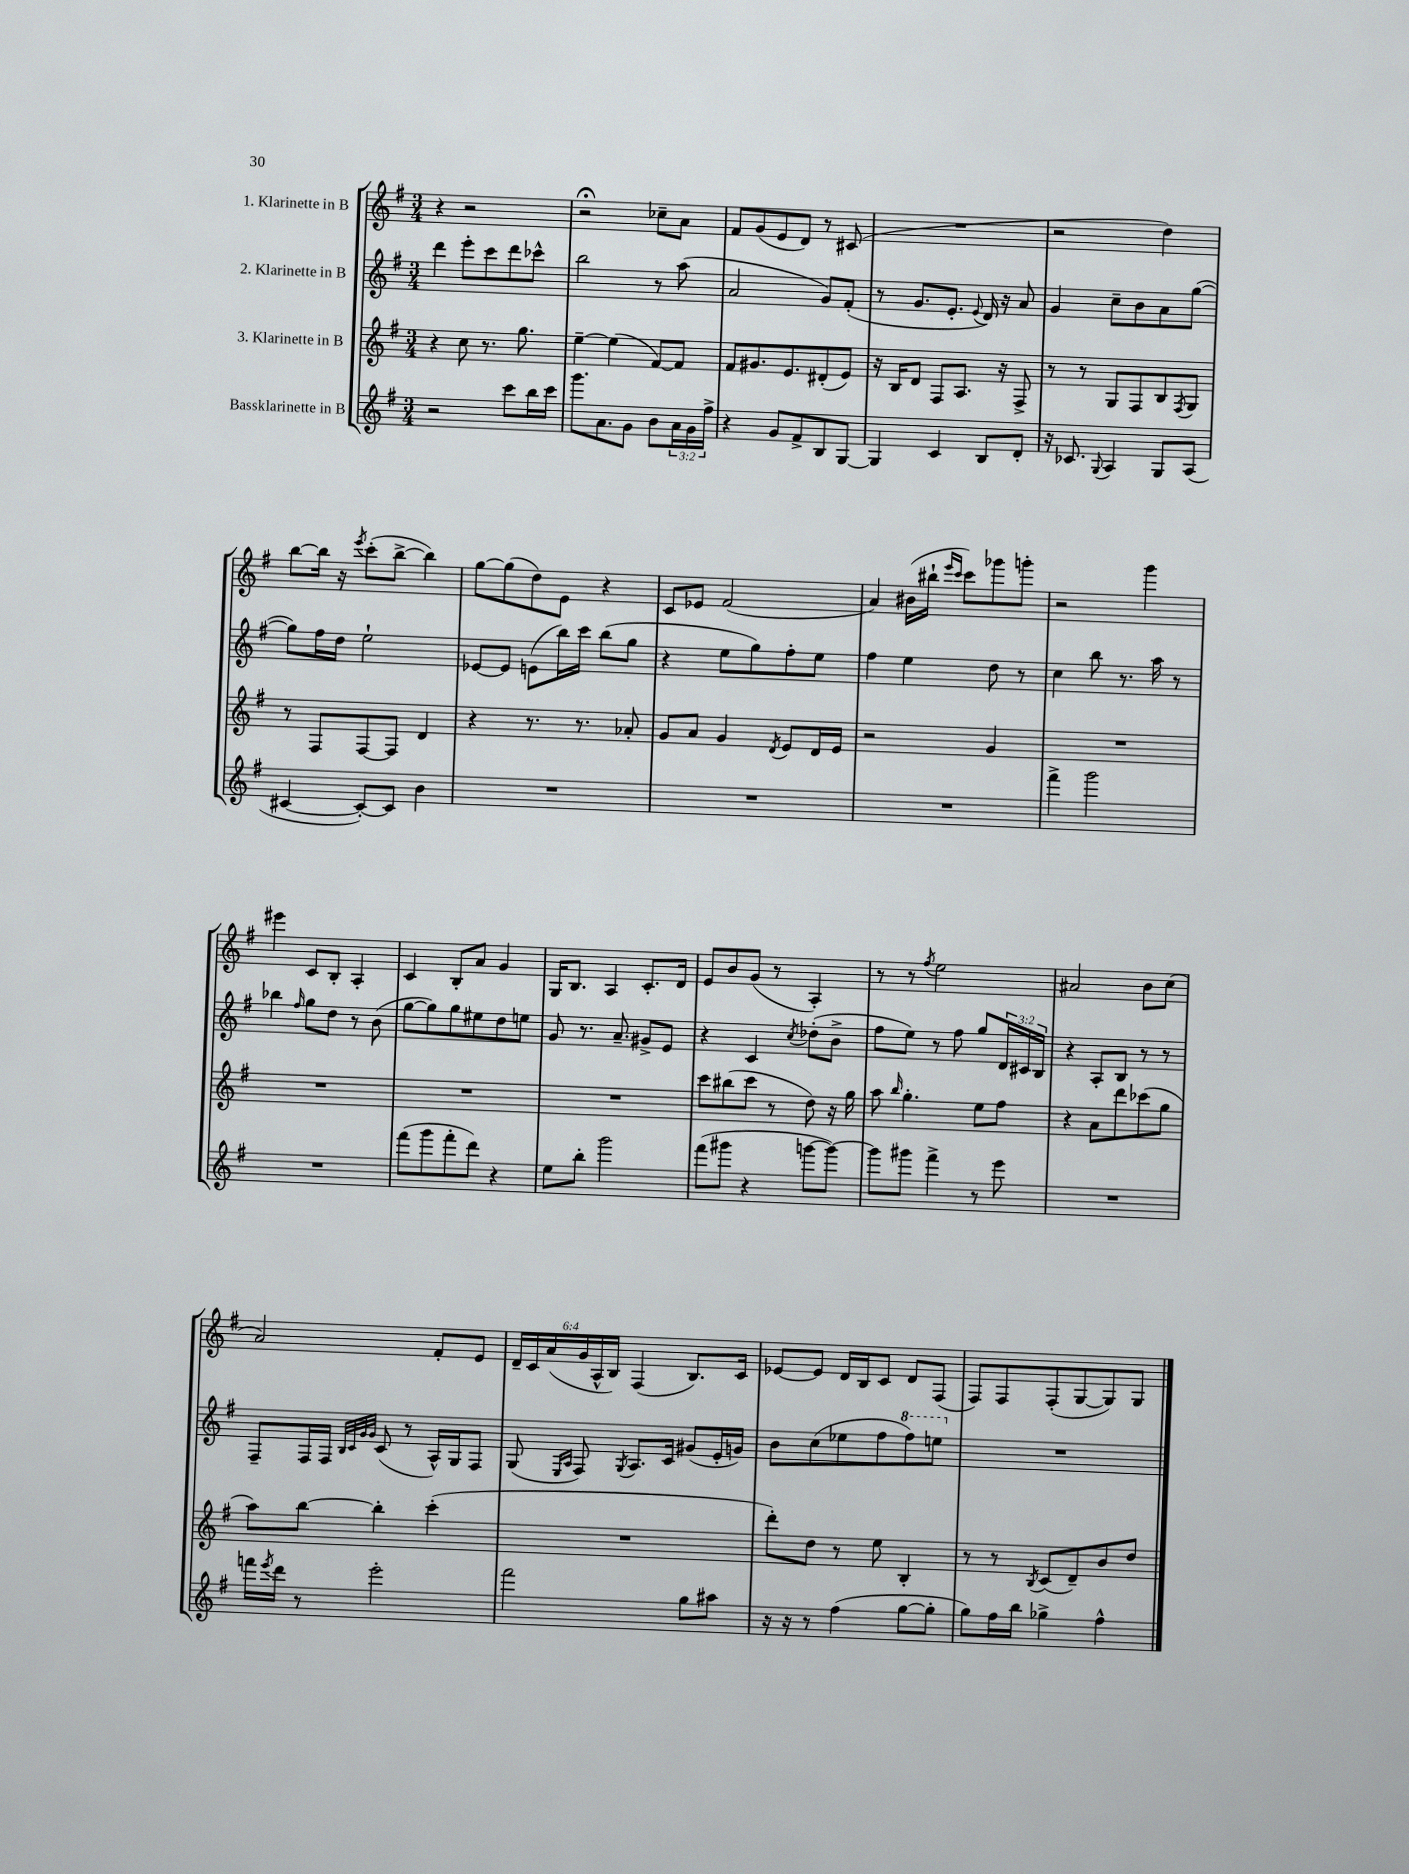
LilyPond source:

<<
\new StaffGroup <<
\new Staff = "s0" \with { instrumentName = "1. Klarinette in B" } {
    \clef treble \key g \major \numericTimeSignature \time 3/4 \override Staff.TupletNumber.text = #tuplet-number::calc-fraction-text
    r4 r2 |
    r2\fermata ces''8-- a'8 |
    fis'8 g'8( e'8 d'8) r8 cis'8( |
    R2. |
    r2 d''4) |
    b''8~ b''16 r16 \acciaccatura { e'''8 } c'''8-.( b''8~-> b''4) |
    g''8~ g''8( d''8) e'8 r4 |
    c'8 ees'8 fis'2( |
    a'4) bis'16( bis''16-! \grace { e'''16 c'''16 } c'''8) ges'''8 g'''8-. |
    r2 g'''4 |
    eis'''4 c'8 b8-. a4-. |
    c'4 b8-. a'8 g'4 |
    g16 b8. a4 c'8.-. d'16 |
    e'8 b'8 g'8( r8 a4-.) |
    r8 r8 \acciaccatura { fis''8 } e''2 |
    ais'2 b'8 c''8( |
    a'2) fis'8-. e'8 |
    \tuplet 6/4 { d'16-- c'16 a'16( g'16 a16-^ b16) } fis4( b8.) c'16 |
    ees'8~ ees'8 d'16 b16 c'8 d'8 fis8( |
    fis8) fis8 fis8-.( g8~ g8) g8 \bar "|." |
}
\new Staff = "s1" \with { instrumentName = "2. Klarinette in B" } {
    \clef treble \key g \major \numericTimeSignature \time 3/4 \override Staff.TupletNumber.text = #tuplet-number::calc-fraction-text
    d'''4 e'''8-. c'''8 d'''8 ces'''8-^ |
    b''2 r8 a''8( |
    a'2 g'8) fis'8-.( |
    r8 g'8. e'8.-. \appoggiatura { e'8 } d'16) r16 a'8 |
    g'4 c''8-- b'8 a'8 g''8~( |
    g''8) fis''16 d''16 e''2-! |
    ees'8~ ees'8 e'8( b''16) c'''16 b''8( g''8 |
    r4 e''8 g''8) fis''8-. e''8 |
    fis''4 e''4 d''8 r8 |
    c''4 b''8 r8. a''16 r8 |
    bes''4 \grace { fis''16 } g''8 d''8 r8 b'8( |
    g''8~ g''8) g''8 eis''8 d''8 e''8 |
    g'8 r8. a'8.-- gis'8-> e'8 |
    r4 c'4 \acciaccatura { c''8 } des''8-.( b'8-> |
    fis''8 e''8) r8 fis''8 g''8 \tuplet 3/2 { d'16 cis'16 b16 } |
    r4 a8-. b8 r8 r8 |
    fis8-- fis16 fis16 \grace { b32 c'32 g'32 g'32 } c'8( r8 a16-^) g16 fis8 |
    g8( \grace { e16 a16 } fis8) \acciaccatura { g8 } a8. c'16 gis'8( e'16-. g'16) |
    b'8 c''8( ees''8 fis''8 \ottava #1 fis'''8) e'''!8 \ottava #0 |
    R2. \bar "|." |
}
\new Staff = "s2" \with { instrumentName = "3. Klarinette in B" } {
    \clef treble \key g \major \numericTimeSignature \time 3/4
    r4 c''8 r8. g''8. |
    e''4~-- e''4( fis'8~) fis'8 |
    fis'8 gis'8. e'8. dis'8-.( e'8) |
    r16 b16 d'8 fis8 a8. r16 fis8-> |
    r8 r8 g8 fis8 b8 \acciaccatura { fis8 } g8 |
    r8 fis8 fis8~ fis8 d'4 |
    r4 r8. r8. aes'8-. |
    g'8 a'8 g'4 \acciaccatura { d'8 } e'8 d'16 e'16 |
    r2 g'4 |
    R2. |
    R2. |
    R2. |
    R2. |
    c'''8 bis''8( c'''8 r8 d''8) r16 g''16 |
    a''8 \grace { b''16 } g''4.-. e''8 fis''8 |
    r4 a'8 d'''8 ces'''8( g''8 |
    a''8) b''8~ b''4-. c'''4-.( |
    R2. |
    d'''8-.) d''8 r8 e''8 b4-. |
    r8 r8 \acciaccatura { b8 } c'8( d'8--) b'8 d''8 \bar "|." |
}
\new Staff = "s3" \with { instrumentName = "Bassklarinette in B" } {
    \clef treble \key g \major \numericTimeSignature \time 3/4 \override Staff.TupletNumber.text = #tuplet-number::calc-fraction-text
    r2 c'''8 b''16 c'''16 |
    g'''8. a'8. g'8 b'8 \tuplet 3/2 { a'16 g'16 fis''16-> } |
    r4 g'8 fis'8-> b8 g8~ |
    g4 c'4 b8 d'8-. |
    r16 ces'8. \appoggiatura { g8 } a4 g8 a8( |
    cis'4~ cis'8~-.) cis'8 b'4 |
    R2. |
    R2. |
    R2. |
    fis'''4-> g'''2 |
    R2. |
    fis'''8( g'''8 fis'''8-. d'''8) r4 |
    e''8 b''8-. g'''2 |
    fis'''8( gis'''8 r4 g'''8~ g'''8~) |
    g'''8 gis'''8 fis'''4-> r8 e'''8 |
    R2. |
    f'''16 \acciaccatura { e'''8 } d'''16 r8 e'''2-. |
    fis'''2 g''8 ais''8 |
    r16 r16 r8 fis''4( g''8~ g''8-. |
    g''8) fis''16 b''16 ges''4-> fis''4-^ \bar "|." |
}
>>
>>
\layout { \context { \Score \remove "Bar_number_engraver" } }
